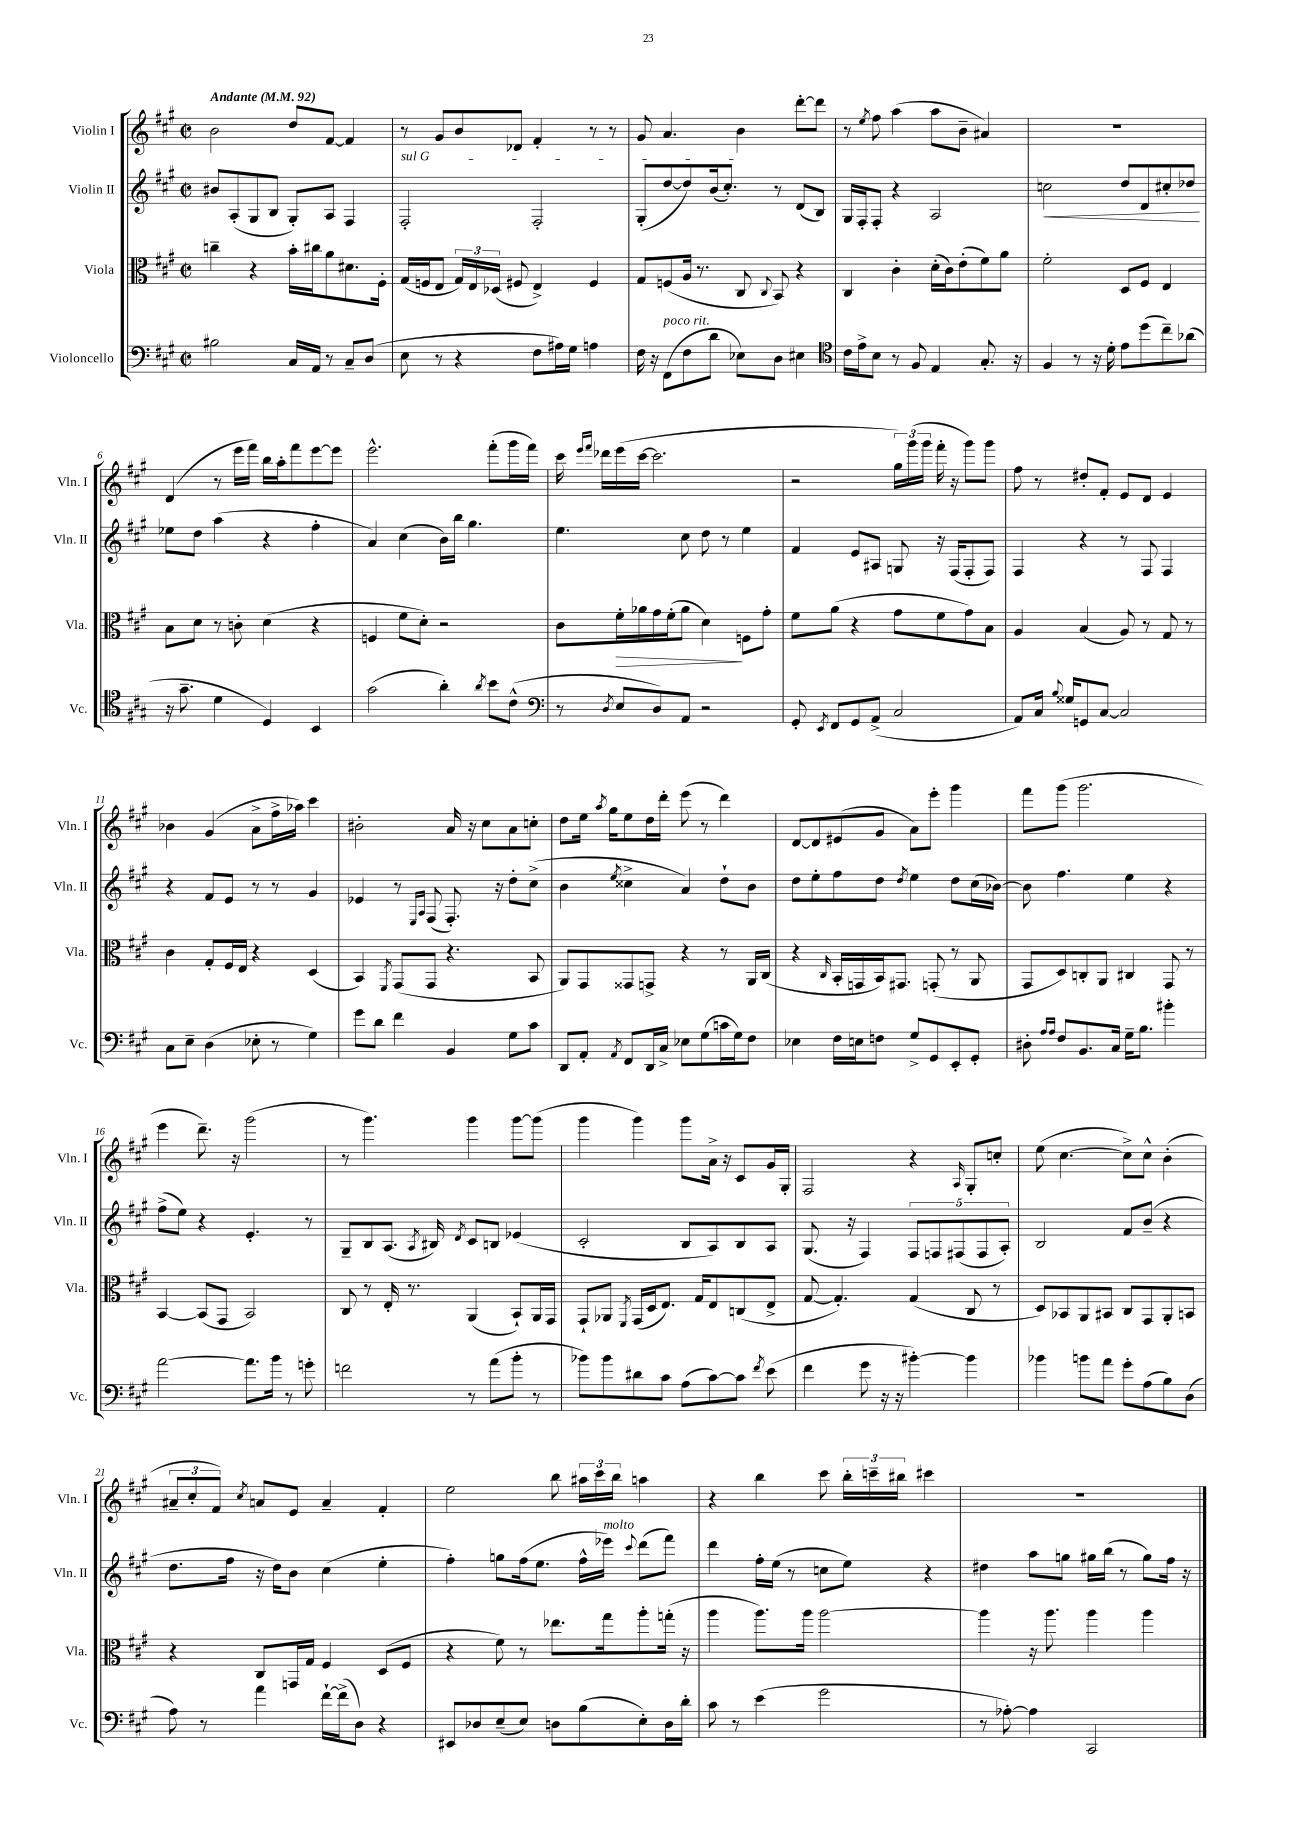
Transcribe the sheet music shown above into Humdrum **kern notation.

**kern	**kern	**dynam	**kern	**dynam	**kern
*part4	*part3	*part3	*part2	*part2	*part1
*staff4	*staff3	*staff3	*staff2	*staff2	*staff1
*I"Violoncello	*I"Viola	*	*I"Violin II	*	*I"Violin I
*I'Vc.	*I'Vla.	*	*I'Vln. II	*	*I'Vln. I
*clefF4	*clefC3	*	*clefG2	*	*clefG2
*k[f#c#g#]	*k[f#c#g#]	*	*k[f#c#g#]	*	*k[f#c#g#]
*M2/2	*M2/2	*	*M2/2	*	*M2/2
*met(c|)	*met(c|)	*	*met(c|)	*	*met(c|)
*MM92	*MM92	*	*MM92	*	*MM92
=1	=1	=1	=1	=1	=1
!	!	!	!	!	!LO:TX:a:B:t=Andante
2B#X\	4ccn~\	.	8b#X/L	.	2b\
.	.	.	(8A'/	.	.
.	4r	.	8G#/	.	.
.	.	.	8B/J	.	.
16C#/LL	16b'\LL	.	8G#'/L)	.	8dd/L
16AA/JJ	16cc#X\J	.	.	.	.
8r	8a\	.	8A/J	.	[8f#/J
8C#~/L	8.d#X\	.	4F#/	.	4f#/]
(8D/J	.	.	.	.	.
.	16F#'\Jk	.	.	.	.
=2	=2	=2	=2	=2	=2
!	!	!	!LO:TX:a:i:t=sul G	!	!
8E\	(16G#/LL	.	2F#'/	.	8r
.	16Fn/J	.	.	.	.
8r	8E/J	.	.	.	8g#/L
4r	24G#/LL)	.	.	.	8b/
.	24E/	.	.	.	.
.	(24D-X/JJ	.	.	.	.
.	8F#X/	.	.	.	8d-X/J
8F#\L	4E^/)	.	2F#'/	.	4f#'/
16A#X\L)	.	.	.	.	.
16G#\JJ	.	.	.	.	.
4An\	4F#/	.	.	.	8r
.	.	.	.	.	8r
=3	=3	=3	=3	=3	=3
16F#\	8G#/L	.	(8G#'/L	.	8g#/
16r	.	.	.	.	.
!LO:TX:a:i:t=poco rit.	!	!	!	!	!
(8FF#\L	(8Fn/	.	[8dd/	.	4.a/
8F#\	16A/Jk	.	8dd/])	.	.
.	8.r	.	.	.	.
8d\J	.	.	(16b/k	.	.
.	.	.	8.cc#'/J)	.	.
8E-X\L)	8C#/	.	.	.	4b\
.	8qqC#/	.	.	.	.
8D\J	8BB/)	.	8r	.	.
4E#X\	4r	.	(8d/L	.	[8ddd'\L
.	.	.	8B/J)	.	8ddd\J]
=4	=4	=4	=4	=4	=4
*clefC4	*	*	*	*	*
16c#\LL	4C#/	.	16G#/LL	.	8r
16e^\J	.	.	16F#'/J	.	.
.	.	.	.	.	8qee/
8B\J	.	.	8F#'/J	.	8ff#\
8r	4c#'\	.	4r	.	(4aa\
8F#/	.	.	.	.	.
4E/	(16d'\LL	.	2A/	.	8aa\L
.	16c#\J)	.	.	.	.
.	(8e'\	.	.	.	8b~\J
8.G#'/	8f#\)	.	.	.	4a#X/)
.	8a\J	.	.	.	.
16r	.	.	.	.	.
=5	=5	=5	=5	=5	=5
!	!	!	!	!LO:HP:b	!
4F#/	2f#'\	.	2ccn\	<	1r
8r	.	.	.	.	.
16r	.	.	.	.	.
16d'\	.	.	.	.	.
8e\L	8D/L	.	8dd/L	.	.
(8dd\	8F#/J	.	8d/	.	.
8cc#~\)	4E/	.	8cc#X'/	.	.
(8a-X\J	.	.	8dd-X/J	.	.
.	.	.	.	[	.
!!LO:LB:g=z
=6	=6	=6	=6	=6	=6
16r	8B\L	.	8ee-X\L	.	(4d/
8.g#~\	.	.	.	.	.
.	8d\J	.	8dd\J	.	.
4d\	8r	.	(4aa\	.	8r
.	8cn'\	.	.	.	16eee\LL
.	.	.	.	.	16fff#\JJ)
4D/)	(4d\	.	4r	.	16bb\LL
.	.	.	.	.	16aa'\J
.	.	.	.	.	8fff#\
4BB/	4r	.	4ff#'\	.	[8eee\
.	.	.	.	.	8eee\J]
=7	=7	=7	=7	=7	=7
(2g#\	4Fn/	.	4a/)	.	2.eee^^\
.	8f#\L	.	(4cc#\	.	.
.	8d'\J)	.	.	.	.
4a'\)	2r	.	16b\LL)	.	.
.	.	.	16bb\JJ	.	.
.	.	.	4.gg#\	.	.
8qa/	.	.	.	.	.
8b\L	.	.	.	.	(8fff#'\L
(8c#^^\J	.	.	.	.	16ggg#\L
.	.	.	.	.	16fff#\JJ)
=8	=8	=8	=8	=8	=8
*clefF4	*	*	*	*	*
8r	8c#\L	.	4.ee\	.	16ccc#\
.	.	.	.	.	16qqeee/LL
.	.	.	.	.	16qqfff#/JJ
.	.	.	.	.	16ddd-X\LL
8qD/	.	.	.	.	.
!	!	!LO:HP:b	!	!	!
8E/L	16f#'\L	>	.	.	(16eee\
.	16a-X\	.	.	.	[16ccc#\JJ
8D/)	16g#\	.	.	.	2.ccc#\]
.	(16f#'\J	.	.	.	.
8AA/J	8a-\J	.	8cc#\	.	.
2r	4d\)	.	8dd\	.	.
.	.	.	8r	.	.
.	8Fn\L	]	4ee\	.	.
.	8g#'\J	.	.	.	.
=9	=9	=9	=9	=9	=9
8GG#'/	8f#\L	.	4f#/	.	2r
8qEE/	.	.	.	.	.
8FF#/L	(8a\J	.	.	.	.
8GG#/	4r	.	8e/L	.	.
(8AA^/J	.	.	8A#X/J	.	.
2C#/	8g#\L	.	8Gn/	.	24gg#\LL)
.	.	.	.	.	(24ggg#\
.	.	.	.	.	24ggg#\JJ
.	8f#\	.	16r	.	16fff#'\
.	.	.	(16F#/KL	.	16r
.	8g#\)	.	8F#'/	.	8ggg#\L)
.	8B\J	.	8F#/J)	.	8ggg#\J
=10	=10	=10	=10	=10	=10
8AA/L)	4A/	.	4F#/	.	8ff#\
16C#/Jk	.	.	.	.	8r
8qqB/	.	.	.	.	.
16G##X/KL	.	.	.	.	.
8GGn/	(4B/	.	4r	.	8dd#X'/L
[8C#/J	.	.	.	.	8f#'/J
2C#/]	8A/)	.	8r	.	8e/L
.	8r	.	8F#/	.	8d/J
.	8G#/	.	4F#/	.	4e/
.	8r	.	.	.	.
!!LO:LB:g=z
=11	=11	=11	=11	=11	=11
8C#\L	4c#\	.	4r	.	4b-X\
8E~\J	.	.	.	.	.
(4D\	8G#'/L	.	8f#/L	.	(4g#/
.	16F#/L	.	8e/J	.	.
.	16E/JJ	.	.	.	.
8E-X'\	4r	.	8r	.	8a^\L
8r	.	.	8r	.	16ff#^\L
.	.	.	.	.	16aa-X\JJ)
4G#\)	(4D/	.	4g#/	.	4ccc#\
=12	=12	=12	=12	=12	=12
8g#\L	4BB/)	.	4e-X/	.	2b#X'\
8d\J	.	.	.	.	.
.	8qFF#/	.	.	.	.
4f#\	(8GG#/L	.	8r	.	.
.	.	.	16qqE/LL	.	.
.	.	.	16qqA/JJ	.	.
.	8GG#/J	.	(8F#/	.	.
4BB/	4.r	.	8.F#'/)	.	16a/
.	.	.	.	.	16r
.	.	.	.	.	8cc#\L
.	.	.	16r	.	.
8G#\L	.	.	8dd'\L	.	8a\
8c#\J	8BB/	.	(8cc#^\J	.	8ccn'\J
=13	=13	=13	=13	=13	=13
8DD/L	8AA/L)	.	4b\	.	8dd\L
8AA'/J	8GG#/	.	.	.	16ee\Jk
.	.	.	.	.	8qaa/
.	.	.	.	.	16gg#\KL
8qAA/	.	.	8qee/	.	.
8FF#/L	8GG##X/	.	4cc##X^\	.	8ee\
16DD/L	8GGn^/J	.	.	.	16dd\L
16C#^/JJ	.	.	.	.	16ddd'\JJ
8E-X\L	4r	.	4a/)	.	(8eee\
(8G#\	.	.	.	.	8r
16cn\L	8r	.	8dd`\L	.	4ddd\)
16G#\J)	.	.	.	.	.
8F#\J	16AA/LL	.	8b\J	.	.
.	(16C#/JJ	.	.	.	.
=14	=14	=14	=14	=14	=14
4E-X\	4r	.	8dd\L	.	[8d/L
.	.	.	8ee'\	.	8d/]
.	16qqC#/	.	.	.	.
16F#\LL	16BB'/LL	.	8ff#\	.	(8e#X/
16En\J	16GGn/	.	.	.	.
8Fn\J	16BB/J)	.	8dd\J	.	8g#/J
.	8.GG#X/J	.	.	.	.
.	.	.	8qdd/	.	.
8G#^/L	.	.	4ee\	.	8a\L)
8GG#/	(8GGn'/	.	.	.	8eee'\J
8EE'/	8r	.	8dd\L	.	4ggg#\
8GG#'/J	8AA/	.	(16cc#\L	.	.
.	.	.	[16b-X\JJ)	.	.
=15	=15	=15	=15	=15	=15
8D#X'\	8GG#/L	.	8b-\]	.	8fff#\L
16qqA/LL	.	.	.	.	.
16qqA/JJ	.	.	.	.	.
8F#/L	8D/)	.	4.ff#\	.	(8ggg#\J
8.BB/	8Cn'/	.	.	.	2.ggg#\
.	8AA/J	.	.	.	.
16C#/Jk	.	.	.	.	.
16G#~\KL	4C#X/	.	4ee\	.	.
8.B\J	.	.	.	.	.
4b#X'\	8GG#/	.	4r	.	.
.	8r	.	.	.	.
!!LO:LB:g=z
=16	=16	=16	=16	=16	=16
[2a\	[4BB/	.	(8ff#^\L	.	4eee\
.	.	.	8ee\J)	.	.
.	(8BB/L]	.	4r	.	8.ddd~\)
.	8GG#/J	.	.	.	.
.	.	.	.	.	16r
8.a\L]	2BB/)	.	4.e'/	.	(2ggg#\
16b\Jk	.	.	.	.	.
8r	.	.	.	.	.
8gn'\	.	.	8r	.	.
=17	=17	=17	=17	=17	=17
2fn\	8C#/	.	8G#~/L	.	8r
.	8r	.	8B/	.	4.ggg#\)
.	16E'/	.	(8.A/J	.	.
.	8.r	.	.	.	.
.	.	.	8qA/	.	.
.	.	.	16B#X/)	.	.
.	.	.	8qd/	.	.
8r	(4AA/	.	8c#/L	.	4ggg#\
(8a\L	.	.	8Bn/J	.	.
8b'\J	8BB`/L)	.	(4e-X/	.	[8ggg#\L
8r	16AA/L	.	.	.	(8ggg#\J]
.	16GG#/JJ	.	.	.	.
=18	=18	=18	=18	=18	=18
8b-X\L)	8GG#`/L	.	2c#'/	.	4ggg#\
8b-\	8AA-X/J	.	.	.	.
.	8qFF#/	.	.	.	.
8d#X\	(16GG#/LL	.	.	.	4ggg#\)
.	16D/J	.	.	.	.
8c#\J	8.E/J)	.	.	.	.
(8A\L	.	.	8B/L	.	8ggg#\L
.	16G#/KL	.	.	.	.
[8c#\)	8E/	.	8A/)	.	16a^\Jk
.	.	.	.	.	16r
8c#\J]	(8Cn/	.	8B/	.	8c#/L
8qf#/	.	.	.	.	.
(8e\	8E^/J	.	8A/J	.	16g#/L
.	.	.	.	.	16G#'/JJ
=19	=19	=19	=19	=19	=19
4f#\	[8G#/	.	(8.G#/	.	2F#/
.	4.G#'/])	.	.	.	.
.	.	.	16r	.	.
8g#\	.	.	4F#/)	.	.
16r	.	.	.	.	.
16r	.	.	.	.	.
[4b#X'\)	(4G#/	.	10F#/L	.	4r
.	.	.	10Fn/	.	.
.	.	.	(10F#X/	.	.
.	.	.	.	.	16qqA/
4b#\]	8C#/	.	.	.	8G#'/L
.	.	.	10F#/	.	.
.	8r	.	.	.	8ccn'/J
.	.	.	10A'/J)	.	.
=20	=20	=20	=20	=20	=20
4b-X\	8D/L)	.	2B/	.	(8ee\
.	8BB-X/	.	.	.	[4.cc#\
8bn\L	8AA/	.	.	.	.
8a\J	8BB#X/J	.	.	.	.
8g#'\L	8C#/L	.	8f#/L	.	8cc#^\L])
(8A\	8GG#/	.	(8b~/J	.	8cc#^^\J
8B\)	8AA'/	.	4r	.	(4b'\
(8D\J	8BBn/J	.	.	.	.
!!LO:LB:g=z
=21	=21	=21	=21	=21	=21
8A\)	4r	.	8.dd\L	.	12a#X~/L
.	.	.	.	.	12cc#'/
8r	.	.	.	.	.
.	.	.	.	.	12f#/J)
.	.	.	16ff#\Jk	.	.
.	.	.	.	.	8qcc#/
4a\	8C#/L	.	16r	.	8an/L
.	.	.	16dd\KL)	.	.
.	16GGn/L	.	8b\J	.	8e/J
.	16G#/JJ	.	.	.	.
[16f#`\LL	4F#/	.	(4cc#\	.	4a~/
(16f#^\J]	.	.	.	.	.
8D\J)	.	.	.	.	.
4r	(8D/L	.	4ee'\	.	4f#'/
.	8F#/J	.	.	.	.
=22	=22	=22	=22	=22	=22
8EE#X/L	4r	.	4ff#'\)	.	2ee\
8D-X/	.	.	.	.	.
(8E~/	8f#\)	.	8ggn\L	.	.
8E/J)	8r	.	(16ff#\k	.	.
.	.	.	8.ee\J	.	.
8Dn\L	8.ee-X\L	.	.	.	8bb\
(8B\	.	.	16ff#^^\LL	.	24aa#X\LL
.	.	.	.	.	24ccc#\
!	!	!	!LO:TX:a:i:t=molto	!	!
.	16gg#\k	.	16eee-X\JJ)	.	.
.	.	.	.	.	24bb\JJ
.	.	.	8qqccc#/	.	.
8E'\)	8aa'\	.	(8ddd\L	.	4aan\
16D\L	(16ggn'\Jk	.	8fff#\J)	.	.
16d'\JJ	16r	.	.	.	.
=23	=23	=23	=23	=23	=23
8c#\	4aa\	.	4ddd\	.	4r
8r	.	.	.	.	.
(4e\	8.aa\L)	.	16ff#'\LL	.	4bb\
.	.	.	(16ee\JJ	.	.
.	.	.	8r	.	.
.	16aa\Jk	.	.	.	.
2g#\	[2aa\	.	8ccn\L	.	8ccc#\
.	.	.	8ee\J)	.	24bb'\LL
.	.	.	.	.	24cccn~\
.	.	.	.	.	24bb#X\JJ
.	.	.	4r	.	4ccc#X\
=24	=24	=24	=24	=24	=24
8r	4aa\]	.	4dd#X\	.	1r
[8A-X'\)	.	.	.	.	.
4A-\]	16r	.	8aa\L	.	.
.	8.aa\	.	.	.	.
.	.	.	8ggn\J	.	.
2CC#/	4aa\	.	16gg#X\LL	.	.
.	.	.	(16bb\JJ	.	.
.	.	.	8r	.	.
.	4aa\	.	8gg#\L)	.	.
.	.	.	16ff#\Jk	.	.
.	.	.	16r	.	.
==	==	==	==	==	==
*-	*-	*-	*-	*-	*-
